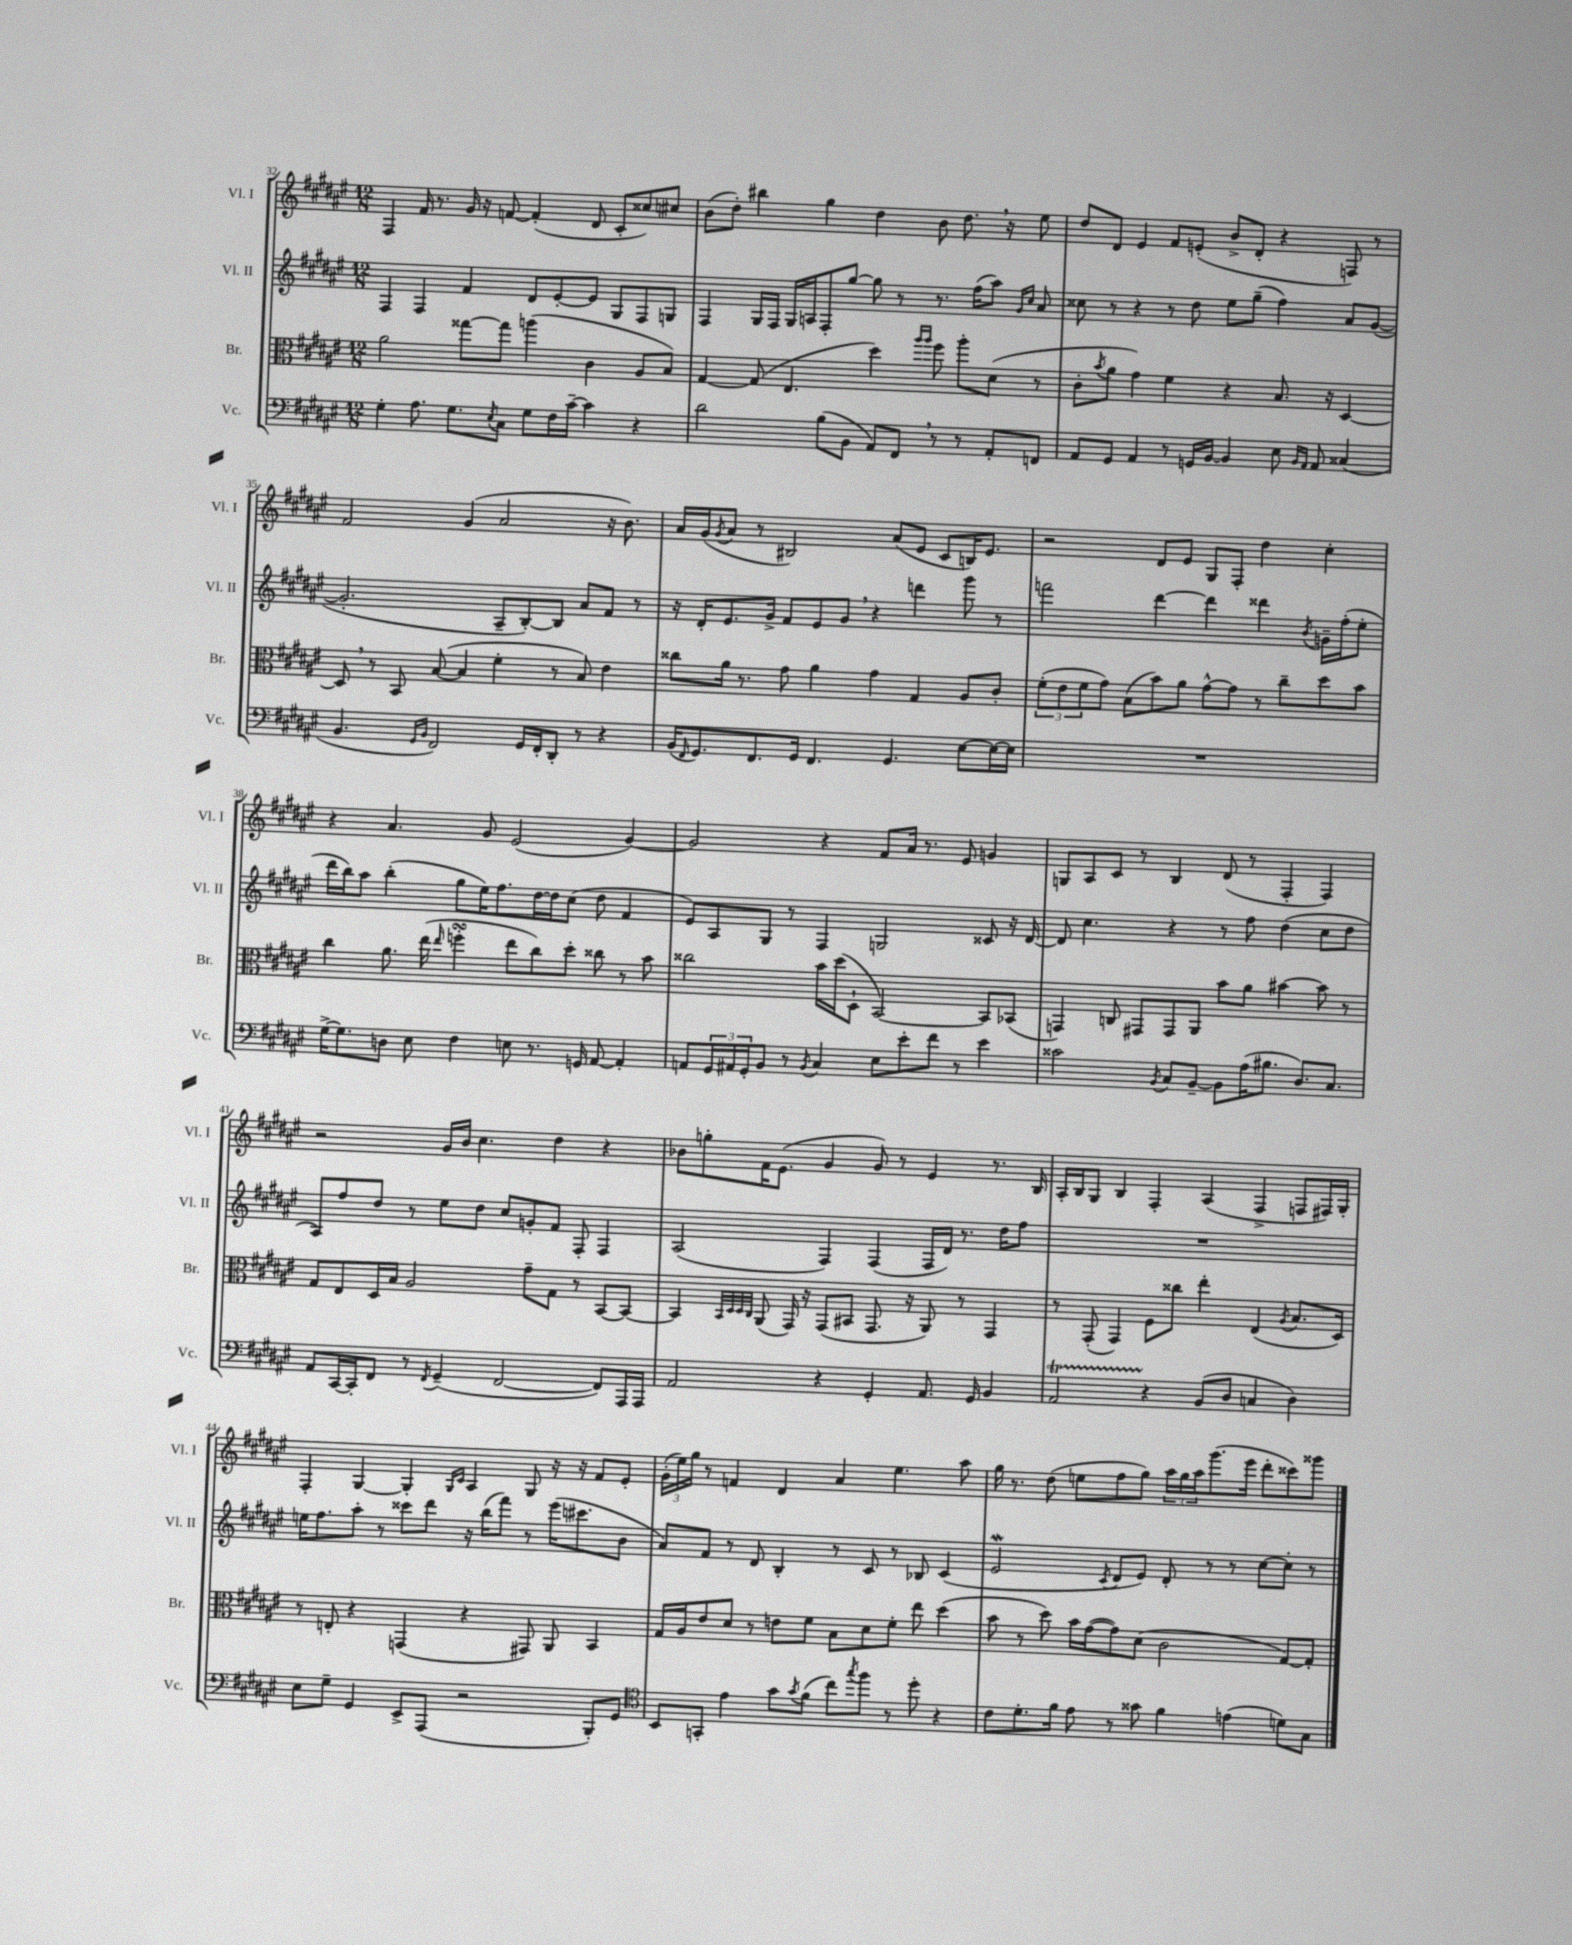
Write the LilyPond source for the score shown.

<<
\new StaffGroup <<
\new Staff = "s0" \with { instrumentName = "Vl. I" shortInstrumentName = "Vl. I" } {
    \clef treble \key fis \major \numericTimeSignature \time 12/8
    fis4 fis'16 r8. gis'16 r16 f'8~ f'4-.( dis'8 cis'8-. cisis''8) cis''8 |
    b'8( dis''8-.) bis''4 gis''4 dis''4 b'8 dis''8. \breathe r16 eis''8 |
    dis''8 dis'8 eis'4 fis'8 e'8-.( b'8-> dis'8-. r4 f8) r8 |
    fis'2 gis'4( ais'2 r16 b'8.) |
    ais'16 gis'16( \acciaccatura { gis'8 } ais'8 r8 bis2) ais'8( eis'8 cis'8 b16) eis'8. |
    r2 dis'8 eis'8 gis8 fis8-. dis''4 cis''4-. |
    r4 ais'4. gis'8 eis'2( gis'4~) |
    gis'2 r4 fis'8 ais'16 r8. eis'8 g'4 |
    g8 ais8 cis'8 r8 b4 dis'8( r8 fis4-. fis4) |
    r2 gis'16 b'16 cis''4. dis''4 r4 |
    bes'8 g''8-. fis'16 eis'8.( gis'4 gis'8) r8 eis'4 r8. b16 |
    ais16-. b16 gis8 b4 fis4-. ais4( fis4-> f8 fis16) gis16-. |
    fis4-. gis4~ gis4-. \grace { gis16 cis'16 } ais4 gis8 r16 r16 fis'8 eis'8-. |
    \tuplet 3/2 { gis'16-.( eis''16) gis''16 } r8 f'4 dis'4 ais'4 eis''4. ais''8 |
    gis''16 r8. dis''8( e''8 fis''8 gis''8) \tuplet 3/2 { ais''16 gis''16 ais''16 } gis'''8.( eis'''16 dis'''8-. cisis'''8) gisis'''8 \bar "|." |
}
\new Staff = "s1" \with { instrumentName = "Vl. II" shortInstrumentName = "Vl. II" } {
    \clef treble \key fis \major \numericTimeSignature \time 12/8
    fis4 fis4 fis'4 dis'8 eis'8~-. eis'8 gis8 fis8 g8 |
    fis4 gis16 fis16 gis16 a16 fis8-. gis''8~ gis''8 r8 r8. fis''16( ais''8) \grace { gis'16 cis''16 } ais'8 |
    cisis''8 r8 r4 r8 dis''8 eis''8 gis''8--( fis''4) ais'8 gis'8~( |
    gis'2.-. ais8-- b8~-.) b8 ais'8 fis'8 r8 |
    r16 dis'16-. eis'8. gis'16-> fis'8 eis'8 gis'8 \breathe r4 d'''4 gis'''8 r8 |
    f'''2 dis'''4~ dis'''4 disis'''4 \acciaccatura { b'8 } g'16-- fis''16-.( eis''8-. |
    dis'''16 b''16) ais''8 b''4-.( gis''8 eis''16) fis''8. dis''16~ dis''16 cis''8( dis''8 fis'4 |
    eis'8) ais8 gis8 r8 fis4 g2 cisis'8 r16 dis'16~ |
    dis'8 cis''4. r4 r8 fis''8 dis''4( cis''8 dis''8 |
    ais8) fis''8 dis''8 r8 eis''8 dis''8 cis''8 g'8-. fis'8 fis8-. fis4 |
    ais2( fis4) fis4( fis16 dis'16) r8. dis''16 fis''8 |
    R1. |
    e''16 fis''8. ais''8-. r8 cisis'''8 dis'''8 r16 b''16( fis'''8) r8 eis'''16( cis'''8. b'8 |
    ais'8) fis'8 r8 dis'8 b4-. r8 cis'8 r8 bes8 cis'4( |
    eis'2\mordent \acciaccatura { cis'8 } dis'8 eis'8) dis'8-. r8 r8 cis''8~ cis''8-. r8 \bar "|." |
}
\new Staff = "s2" \with { instrumentName = "Br." shortInstrumentName = "Br." } {
    \clef alto \key fis \major \numericTimeSignature \time 12/8
    ais'2 gisis''8~ gisis''8 a''4( cis'4 ais8 b8) |
    gis4~ gis8( eis4. dis''4) \grace { ais''16 ais''16 } fis''8 ais''8-. dis'8( r8 |
    cis'8-. \acciaccatura { b'8 } ais'8 gis'4) fis'4 r4 b8. r16 dis4~ |
    dis8 \breathe r8 b,8 b8~( b4 fis'4-. r8 b8) eis'4 |
    cisis''8 ais'16 r8. gis'8 ais'4 gis'4 gis4 ais8 cis'8-. |
    \tuplet 3/2 { fis'8-.( eis'8 fis'8 } gis'8) b8( b'8) ais'8 gis'8~-^ gis'8 r8 cis''8-- dis''8 b'8 |
    cis''4 ais'8. eis''16( \grace { eis''16 } f''4-.\turn eis''8 cis''8) dis''8-. cisis''8 r8 b'8 |
    cisis''2 b'16 dis''16( dis8-! b,2~) b,8 bes,8( |
    g,4) c8 gis,8 gis,8 ais,8 b'8 ais'8 bis'4~ bis'8 r8 |
    gis8 eis8 dis16 b16 ais2 gis'8-- gis8 r8 b,8~ b,8~ |
    b,4 \grace { b,32 dis32 dis32 cis32 } ais,8( gis,16) r16 gis,8( bis,8 gis,8. r16 ais,8) r8 gis,4 |
    r8 gis,8-.( gis,4) fis8 cisis''8 eis''4-. eis4( \acciaccatura { ais8 } b8. dis16) |
    r8 e8-. r4 g,4( r4 gis,8) ais,8 b,4 |
    gis16 ais16 eis'8 dis'8 r8 e'8 fis'8 b8 dis'8 fis'8-. eis''8 dis''4( |
    b'8 r8 dis''8) b'16 gis'16~( gis'8) dis'8( cis'2 gis8~) gis8-. \bar "|." |
}
\new Staff = "s3" \with { instrumentName = "Vc." shortInstrumentName = "Vc." } {
    \clef bass \key fis \major \numericTimeSignature \time 12/8
    gis4-. ais8. gis8. \acciaccatura { eis8 } cis8 gis8 fis16 cis'16~-- cis'4 r4 |
    dis'2 b8( b,8 ais,8) fis,8 \breathe r8 r8 ais,8-. f,8 |
    ais,8 gis,8 ais,4 r8 g,16 b,16~ b,4 eis8 \grace { b,16 ais,16 } ais,8 cisis4( |
    b,4. \grace { gis,16 b,16 } fis,2) gis,16 fis,16-. dis,8-. r8 r4 |
    b,16( \grace { fis,16 } gis,8.) fis,8. gis,16 fis,4. gis,4. eis8~ eis16~ eis16 |
    R1. |
    gis16~-> gis8. d8 eis8 fis4 e8 r8. g,16 ais,8~ ais,4-. |
    a,8 \tuplet 3/2 { gis,16 ais,16 gis,16-. } b,8 r8 \acciaccatura { b,8 } cis4 eis8 eis'8-. fis'8 r8 eis'4 |
    cisis'2 \acciaccatura { b,8 } cis8 b,8~-- b,8 ais16( bis8. dis8.) cis8. |
    ais,8 cis,16~ cis,16-. fis,8 r8 \acciaccatura { fis,8 } gis,4--( fis,2~ fis,8) ais,,16 ais,,16 |
    ais,2 r4 gis,4-. ais,8. gis,16 b,4 |
    ais,2\startTrillSpan r4\stopTrillSpan b,8( dis8 c4 dis4) |
    eis8 gis8-- gis,4 eis,8-> ais,,8( r2 b,,8-.) gis,8 |
    \clef tenor b,8 g,8-. eis'4 gis'8 \acciaccatura { gis'8 } fis'8( cis''8) \acciaccatura { gis''8 } fis''8 r8 dis''8-. r4 |
    cis'8 dis'8.-. fis'16 eis'8 r8 gisis'8 fis'4 e'4( d'8) gis8 \bar "|." |
}
>>
>>
\layout { \context { \Score currentBarNumber = #32 } }
